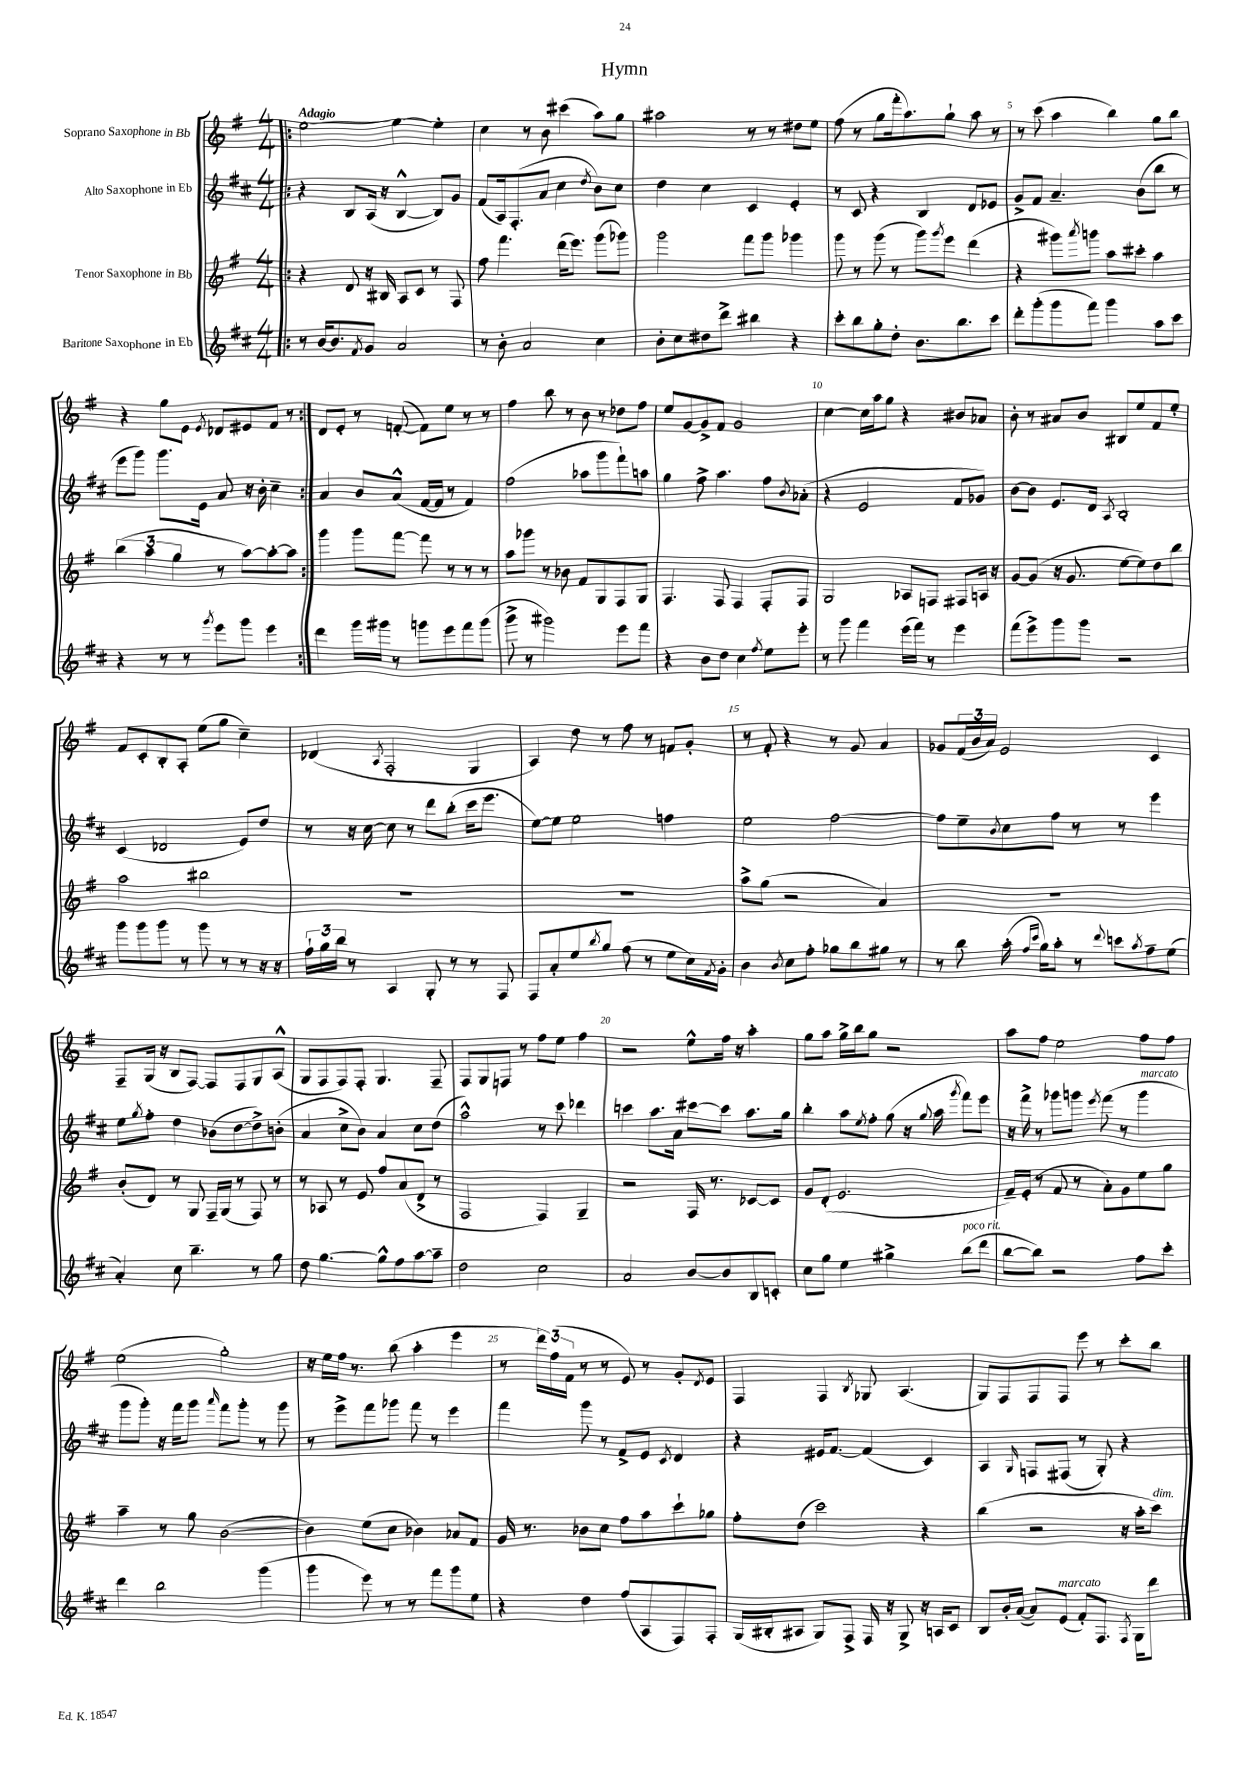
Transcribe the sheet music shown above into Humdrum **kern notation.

**kern	**kern	**kern	**kern
*staff4	*staff3	*staff2	*staff1
*clefG2	*clefG2	*clefG2	*clefG2
*k[f#c#]	*k[f#]	*k[f#c#]	*k[f#]
*M4/4	*M4/4	*M4/4	*M4/4
=!|:	=!|:	=!|:	=!|:
8r	4r	4r	[2ee\
[16b/LK	.	.	.
8.b/]	.	.	.
.	8d/	8B/L	.
8qf#/	.	.	.
8g/J	16r	(16A/Jk	.
.	16B#/	16r	.
2a/	8A/L	[4B^^/	4ee\_
.	8c/J	.	.
.	8r	8B/]L)	4ee'\]
.	8F#/	8g/J	.
=	=	=	=
8r	8ff#\	(8f#/L	4cc\
8b'\	4.fff#\	16A/k)	.
.	.	(8.F#'/	.
2a/	.	.	8r
.	.	8a/J	8b\
.	(16ddd\LK	4cc#\	(4ccc#\
.	8.eee\J)	.	.
.	.	8qdd/	.
4cc#\	(8ggg\L	8b\L)	8aa\L)
.	8ggg-\J)	8cc#\J	8gg\J
=	=	=	=
8b'\L	2ggg\	4dd\	2aa#\
8cc#\	.	.	.
8dd#\	.	4cc#\	.
8ddd^\J	.	.	.
4bb#\	8fff#\L	4c#/	8r
.	8ggg\J	.	8r
4r	4ggg-\	4e'/	8dd#\L
.	.	.	8ee\J
=	=	=	=
8ccc#'\L	8ggg\	8r	(8ff#\
8bb\	8r	8c#/	8r
8gg'\	(8ggg\	4r	8gg\L
8dd'\J	8r	.	16fff#'\k
.	.	.	8.aa\)
8.b\L	8ggg\L)	4B/	.
.	8qggg/	.	.
.	8eee\J	.	8gg`\J
8.bb\	.	.	.
.	(4ddd\	8d/L	8aa\
8ccc#\J	.	8e-/J	8r
=	=	=	=
8ddd'\L	4r	8g^/L	8r
(8ggg'\	.	8f#/J	(8ccc\
8ggg\	8ggg#\L)	4.a~/	4aa\
.	8qaaa/	.	.
8fff#\J)	8ggg\J	.	.
4ggg\	8aa\L	.	4bb\)
.	8ccc#'\J	(8b\L	.
8aa\L	4aa\	8bb\J	8gg\L
8ccc#\J	.	8r	8bb\J
=	=	=	=
4r	(6bb\	8eee\L	4r
.	.	8ggg\J)	.
.	6aa\	.	.
8r	.	8.ggg\L	8gg\L
.	6gg\	.	.
8r	.	.	8e\J
.	.	16e\Jk	.
8qggg/	.	.	8qe/
8eee\L	8r	8a/	8d-/L
8ggg\J	[8aa\L)	16r	8e#/
.	.	16b'\	.
4eee\	8aa'\_	4cc#~\	8f#/J
.	8aa\]J	.	8r
=:|!	=:|!	=:|!	=:|!
4ddd\	4ggg\	4a/	8d/L
.	.	.	8e'/J
16ggg\LL	8ggg\L	8b/L	8r
16ggg#\JJ	.	.	.
8r	[8fff#\J	(8a^^/J	([8f'/
8ggg\L	8fff#\]	[16f#/LL	8f\]L)
.	.	16f#/]JJ	.
8eee\	8r	8r	8ee\J
8fff#\	8r	4f#/)	8r
(8ggg\J	8r	.	8r
=	=	=	=
8ggg^\	8aa\L	(2ff#\	4ff#\
8r	8ggg-\J	.	.
2ggg#\)	8r	.	8bb\
.	8b-\	.	8r
.	8f#/L	8aa-\L	8b\
.	8G/	8ggg\	8r
8eee\L	8F#/	8fff#`\)	8dd-\L
8fff#\J	8G/J	8aa\J	8ff#\J
=	=	=	=
4r	4.F#/	4gg\	8ee/L
.	.	.	[8g/
8b\L	.	8ff#^\	8g^/]
8dd\J	8F#/	4.aa\	8f#/J
4cc#\	4F#/	.	2g/
8qff#/	.	.	.
8ee\L	8F#'/L	8ff#\L	.
.	.	8qb/	.
8eee'\J	8F#/J	(8a-'\J	.
=	=	=	=
8r	2G/	4r	[4cc\
8ggg\	.	.	.
4fff#\	.	2e/	16cc\]LL
.	.	.	16aa\J
.	.	.	8gg\J
(16eee\LL	8A-/L	.	4r
16fff#\JJ)	.	.	.
8r	8F/J	.	.
4eee\	8F#/L	8f#/L	8b#/L
.	16A/Jk	8g-/J)	8a-/J
.	16r	.	.
=	=	=	=
(8fff#\L	[8g/L	[8b\L	8b'\
8eee^\)	(8g/]J	8b\]J	8r
8ggg\	16r	8.e/L	8a#/L
.	8.g/	.	.
8ggg\J	.	.	8b/J
.	.	16d/Jk	.
.	.	8qA/	.
2r	[8ee\L	2B'/	8B#/L
.	8ee\])	.	8ee/
.	8dd\	.	8f#/
.	8bb\J	.	8ee'/J
=	=	=	=
8ggg\L	2aa\	(4c#/	8f#/L
8ggg\	.	.	8c'/
8ggg\J	.	2d-/	8B'/
8r	.	.	8A'/J
8ggg\	2bb#\	.	(8ee\L
8r	.	.	8gg\J
8r	.	8e/L)	4cc~\)
16r	.	8dd/J	.
16r	.	.	.
=	=	=	=
24ff#`\LL	1r	8r	(4d-/
24gg\	.	.	.
24bb\JJ	.	.	.
8r	.	16r	.
.	.	[16cc#\	.
.	.	.	8qA/
4A/	.	8cc#\]	2F#'/
.	.	8r	.
8G'/	.	8ddd\L	.
8r	.	(8bb'\J	.
8r	.	16ccc#\LK	4G/
.	.	8.eee\J	.
8F#/	.	.	.
=	=	=	=
8F#/L	1r	[8ee\L)	4A/)
8a'/	.	8ee\]J	.
8ee/	.	2ee\	8dd\
8qbb/	.	.	.
8gg/J	.	.	8r
(8ff#\	.	.	8ff#\
8r	.	.	8r
8ee\L	.	4ff\	8f/L
16cc#\L)	.	.	8g'/J
8qf#/	.	.	.
16g'\JJ	.	.	.
=	=	=	=
4b\	8aa^\L	2ee\	8r
.	(8gg\J	.	8f#'/
8qb/	.	.	.
8cc#\L	2r	.	4r
8ff#'\J	.	.	.
8gg-\L	.	[2ff#\	8r
8bb\	.	.	8g/
8gg#\J	4a/)	.	4a/
8r	.	.	.
=	=	=	=
8r	1r	8ff#\]L	8g-/L
8bb\	.	8ee~\	(24f#/L
.	.	.	24b/
.	.	.	24a/JJ)
.	.	8qb/	.
(16aa'\	.	8cc#\	2e/
16qqff#/LL	.	.	.
16qqccc#/JJ	.	.	.
16gg\LK)	.	.	.
8aa'\J	.	8ff#\J	.
8r	.	8r	.
8qqddd/	.	.	.
8ccc\L	.	8r	.
8qaa/	.	.	.
8ff#~\	.	4eee\	4c/
(8ee\J	.	.	.
=	=	=	=
4a'/)	(8b'/L	8ee\L	8F#~/L
.	.	8qgg/	.
.	8d/J)	8ff#'\J	(16G/Jk
.	.	.	16r
8cc#\	8r	4dd\	8B/L
4.bb~\	8G/	.	[8F#/J)
.	16F#~/LL	(8b-\L	8F#/]L
.	(16G/JJ	.	.
.	8r	[8dd\	8F#/
8r	8F#/)	8dd^\])	8G/
8gg\	8r	(8b'\J	(8A^^/J
=	=	=	=
8dd\	8r	4a/	8G/L
[4.gg\	8A-/	.	8F#/
.	8r	8cc#^\L	8F#/)
.	8e/	8b\J)	8F#'/J
8gg^^\]L	8ff#/L	4a/	4.G/
8ff#\	(8a/	.	.
[8aa\	8d^/J	8cc#\L	.
8aa~\]J	8r	(8dd\J	8F#~/
=	=	=	=
2dd\	2F#/	2aa^^\)	8F#/L
.	.	.	8G/
.	.	.	8F/J
.	.	.	8r
2cc#\	4F#/)	8r	8ff#\L
.	.	8ccc#\	8ee\J
.	4G~/	4ddd-\	4ff#\
=	=	=	=
2a/	2r	4ccc\	2r
.	.	8.aa\L	.
.	.	16a\Jk	.
[8b/L	16F#/	[8ccc#\L	8ee^^\L
.	8.r	.	.
8b/]	.	8ccc#\]J	16ff#\Jk
.	.	.	16r
8B/	[8c-/L	8.aa\L	4aa'\
8c'/J	8c-/]J	.	.
.	.	16gg\Jk	.
=	=	=	=
8cc#\L	8g/L	4bb'\	8gg\L
8gg\J	(8d'/J	.	8aa\J
4ee\	2.e/	8aa\L	16gg^\LL
.	.	.	16bb\J
.	.	8qee/	.
.	.	8ff#'\J	8gg\J
4gg#^\	.	(8gg\	2r
.	.	16r	.
.	.	8qqgg/	.
.	.	16aa\	.
.	.	8qggg/	.
(8bb\L	.	8fff#\L)	.
8ddd\J	.	8eee\J	.
=	=	=	=
[8bb\L	16f#~/LL)	16r	8aa\L
.	(16e'/JJ	16fff#^\	.
8bb\]J)	8r	8r	8ff#\J
2r	8f#/	8ggg-\L	2ee\
.	8r	8ggg\J	.
.	.	8qeee/	.
.	8a'\L)	(8fff#\	.
.	8g\	8r	.
8ff#\L	8ee\	4ggg\	8ff#\L
8ccc#'\J	8gg\J	.	8ff#\J
=	=	=	=
4ddd\	4aa~\	8ggg\L	(2ee\
.	.	8ggg'\J)	.
2bb\	8r	16r	.
.	.	16fff#\LK	.
.	8gg\	8ggg\J	.
.	.	16qqaaa/	.
.	([2b\	8fff#\L	2gg'\)
.	.	8ggg'\J	.
(4ggg\	.	8r	.
.	.	8ggg\	.
=	=	=	=
4ggg\	4b\])	8r	16r
.	.	.	16ee\LL
.	.	8eee^\L	16ff#\JJ
.	.	.	8.r
8eee\)	(8ee\L	8fff#\	.
8r	8cc\J	8ggg-\J	(8bb\
8r	4b-\)	8fff#\	4aa'\
8fff#\L	.	8r	.
8ggg\	8a-/L	4eee\	4eee\
8ee\J	8f#/J	.	.
=	=	=	=
4r	16g/	4fff#\	8r
.	8.r	.	.
.	.	.	24ddd\LL)
.	.	.	(24ff#\
.	.	.	24f#\JJ
4dd\	8b-\L	8ggg\	8r
.	8cc\J	8r	8r
(8ff#/L	8ff#\L	8f#^/L	8e/)
8A/	8aa\	8e/J	8r
.	.	8qc#/	.
8F#/)	8ccc`\	4d/	8g'/L
.	.	.	8qd/
8F#'/J	8gg-\J	.	8e/J
=	=	=	=
(16G/LL	8ff#'\L	4r	4F#/
16B#'/J	.	.	.
8A#/J	(8dd\J	.	.
8G/L)	2ccc\)	16e#/LK	4F#/
.	.	[8.f#/J	.
8F#^/J	.	.	.
.	.	.	8qB/
16F#/	.	(4f#/]	8G-/
16r	.	.	.
8G^/	.	.	(4.A/
16r	4r	4c#/)	.
16A/LK	.	.	.
8c#/J	.	.	.
=	=	=	=
8B/L	(4bb\	4A/	8G/L)
16b'/L	.	.	8F#/
([16a/JJ	.	.	.
.	.	16qqG/	.
8a/]L)	2r	8F/L	8F#/
(8e/J	.	(8F#/J	8F#/J
8f#'/L)	.	8r	8eee\
8.F#/J	.	8G'/)	8r
.	16r	4r	8ccc'\L
8qF#/	.	.	.
16G\LK	16aa'\LK	.	.
8ddd\J	8ccc\J)	.	8bb\J
==	==	==	==
*-	*-	*-	*-
